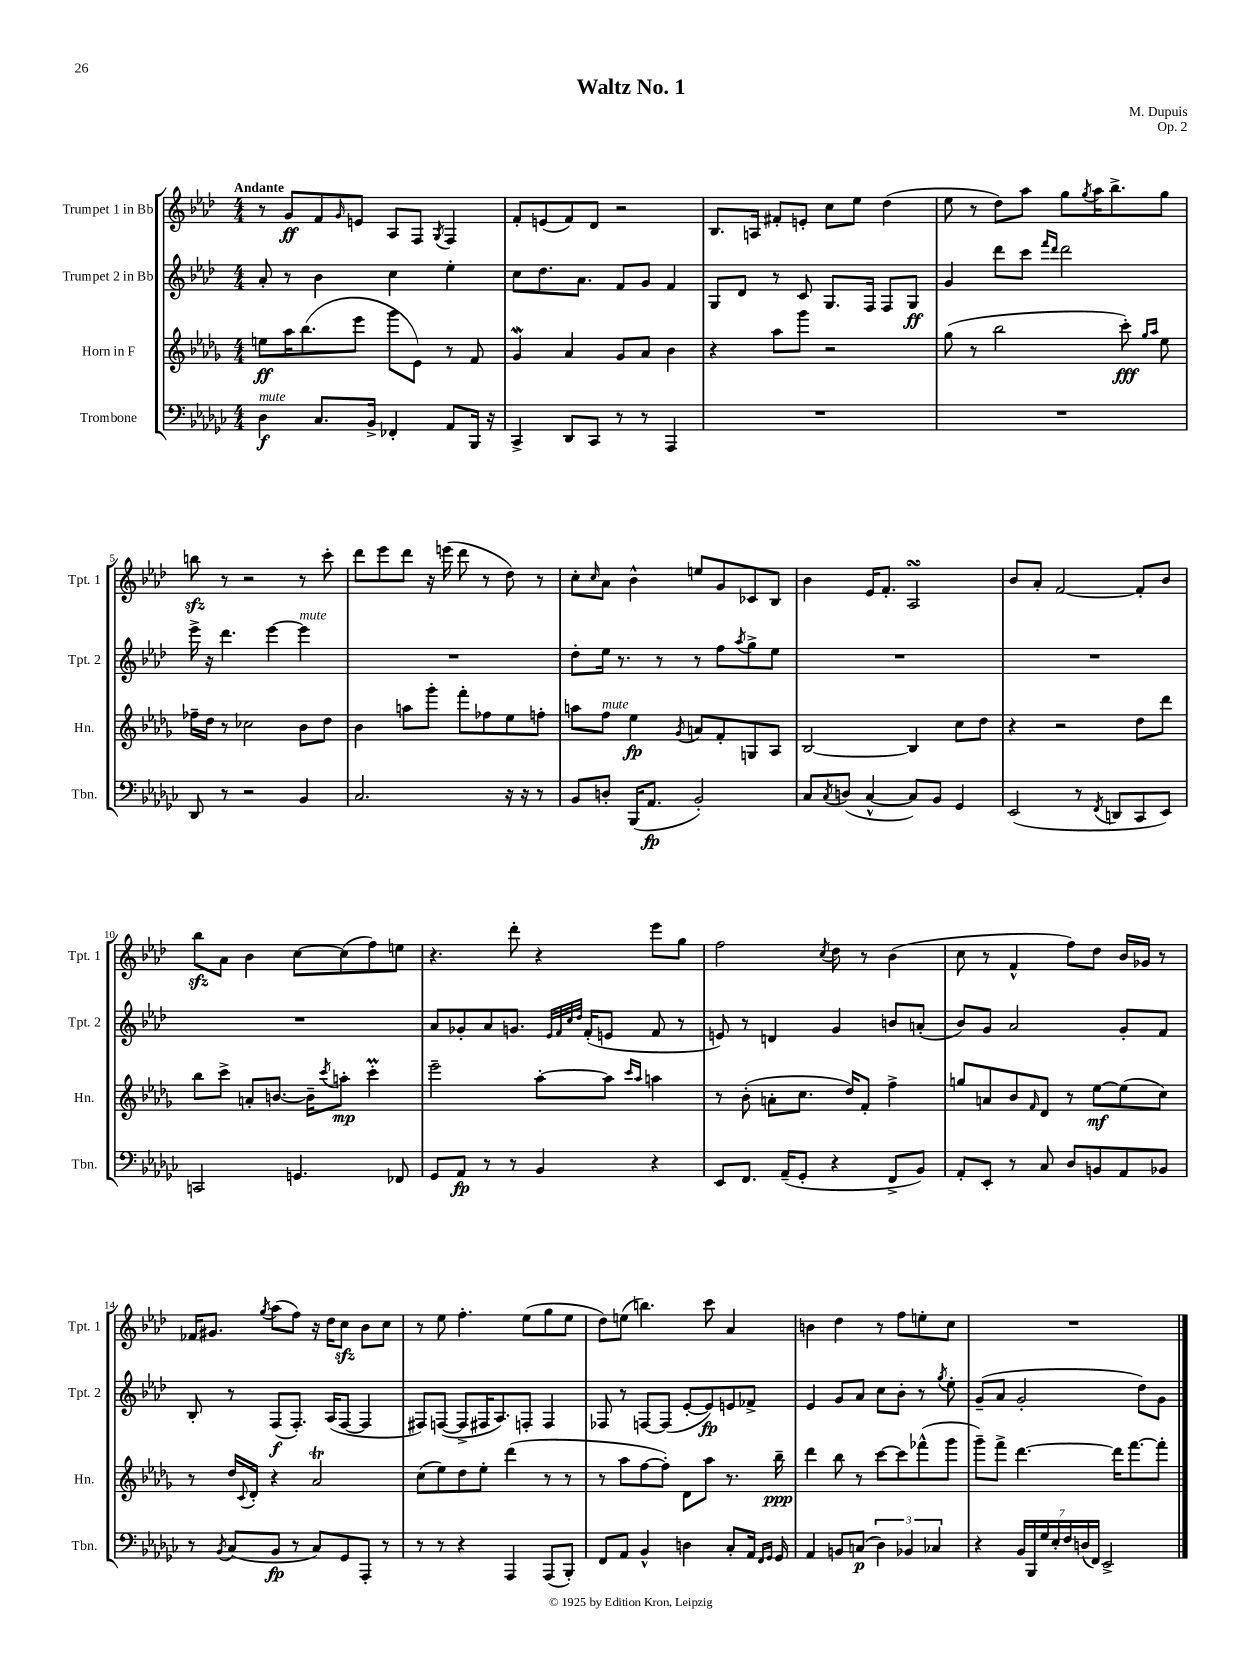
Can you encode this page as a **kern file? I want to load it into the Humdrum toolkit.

**kern	**kern	**kern	**kern
*staff4	*staff3	*staff2	*staff1
*clefF4	*clefG2	*clefG2	*clefG2
*k[b-e-a-d-g-c-]	*k[b-e-a-d-g-]	*k[b-e-a-d-]	*k[b-e-a-d-]
*M4/4	*M4/4	*M4/4	*M4/4
4D-	8ee	8a-'	8r
.	16aa-	8r	8g
.	(8.bb-	.	.
8.C-	.	4b-	8f
.	.	.	16qqg
.	8eee-	.	8e
16BB-^	.	.	.
4FF-'	8ggg-	4cc	8A-
.	8e-)	.	8F
.	.	.	8qG
8AA-	8r	4ee-'	4F
16BBB-	8f	.	.
16r	.	.	.
=	=	=	=
4CC-^	4g-	8cc	8f'
.	.	8.dd-	(8e
8DD-	4a-	.	8f)
.	.	8.a-	.
8CC-	.	.	8d-
8r	8g-	8f	2r
8r	8a-	8g	.
4AAA-	4b-	4f	.
=	=	=	=
1r	4r	8G	8.B-
.	.	8d-	.
.	.	.	16A
.	8aa-	8r	8f#'
.	8ggg-	8c	8e'
.	2r	8.G	8cc
.	.	.	8ee-
.	.	16F	.
.	.	8F	(4dd-
.	.	8G	.
=	=	=	=
1r	(8gg-	4g	8ee-
.	8r	.	8r
.	2bb-	8ddd-	8dd-)
.	.	8ccc	8aa-
.	.	16qqfff	.
.	.	16qqddd-	.
.	.	2ddd-	8gg
.	.	.	8qgg
.	.	.	16aa-
.	.	.	8.bb-^
.	8ccc')	.	.
.	16qqgg-	.	.
.	16qqaa-	.	.
.	8ee-	.	8gg
=	=	=	=
8DD-	16ff-~	16eee-^	8bb
.	16dd-	16r	.
8r	8r	4.ddd-	8r
2r	2cc-	.	2r
.	.	[4eee-	.
4BB-	8b-	4eee-]	8r
.	8dd-	.	8ccc'
=	=	=	=
2.C-	4b-	1r	8ddd-
.	.	.	8eee-
.	8aa	.	8ddd-
.	8ggg-'	.	16r
.	.	.	(16eee
.	8fff'	.	8ddd-
.	8ff-	.	8r
16r	8ee-	.	8dd-)
16r	.	.	.
8r	8ff'	.	8r
=	=	=	=
8BB-	8aa	8dd-'	8cc'
.	.	.	16qqcc
8D'	8ff	16ee-	8a-
.	.	8.r	.
(16BBB-	4ee-	.	4b-^^
8.AA-	.	.	.
.	.	8r	.
.	8qg-	.	.
2BB-')	8a	8r	8ee
.	8f'	8ff	8g
.	.	8qaa-	.
.	8G	8gg^	8c-
.	8A-	8ee-	8B-
=	=	=	=
8C-	[2B-	1r	4b-
8qC-	.	.	.
(8D	.	.	.
[4C-^^	.	.	16e-
.	.	.	8.f'
8C-])	4B-]	.	2A-
8BB-	.	.	.
4GG-	8cc	.	.
.	8dd-	.	.
=	=	=	=
(2EE-	4r	1r	8b-
.	.	.	8a-'
.	2r	.	[2f
8r	.	.	.
8qFF	.	.	.
8DD	.	.	.
8CC-	8dd-	.	8f']
8EE-)	8ddd-	.	8b-
=	=	=	=
2CC	8bb-	1r	8bb-
.	8ccc^	.	8a-
.	8a'	.	4b-
.	[8.b	.	.
4.GG	.	.	[8cc
.	16b~]	.	.
.	8qccc	.	.
.	8aa'	.	(8cc]
.	4ccc'	.	8ff)
8FF-	.	.	8ee
=	=	=	=
8GG-	2eee-~	8a-	4.r
8AA-	.	8g-'	.
8r	.	8a-	.
8r	.	8.g	8ddd-'
4BB-	[8aa-'	.	4r
.	.	32qqe-	.
.	.	32qqf	.
.	.	32qqcc	.
.	.	32qqdd-	.
.	.	(16f'	.
.	8aa-]	8e	.
.	16qqccc	.	.
.	16qqaa-	.	.
4r	4aa	8f	8eee-
.	.	8r	8gg
=	=	=	=
8EE-	8r	8e)	2ff
8.FF	(8b-'	8r	.
.	8a'	4d	.
(16AA-~	.	.	.
8GG-'	8.cc	.	.
.	.	.	8qcc
4r	.	4g	8dd-
.	16dd-)	.	.
.	8f'	.	8r
8FF^	4ff^	8b	(4b-
8BB-)	.	(8a'	.
=	=	=	=
8AA-'	8gg	8b-)	8cc
8EE-'	8a	8g	8r
8r	8b-	2a-	4f^^
.	16qqf	.	.
8C-	8d-	.	.
8D-	8r	.	8ff)
8BB	[8ee-	.	8dd-
8AA-	(8ee-]	8g'	16b-
.	.	.	16g-
8BB-	8cc)	8f	8r
=	=	=	=
8r	8r	8B-'	16f-
.	.	.	8.g#
8qBB-	.	.	.
(8C-	16dd-	8r	.
.	8qqc	.	.
.	16d-'	.	.
.	.	.	8qgg
8BB-	4r	(8F	(8aa-
8r	.	8.F')	8ff)
8C-)	2a-	.	16r
.	.	(16A-	16dd-
8GG-	.	[8F	8cc
8AAA-'	.	4F]	8b-
8r	.	.	8cc
=	=	=	=
8r	(8cc	8F#)	8r
8r	8ee-)	([8F	8ee-
4r	8dd-	8F^]	4.ff'
.	8ee-'	16F#	.
.	.	8.A-)	.
4AAA-	(4ddd-	.	.
.	.	8F'	(8ee-
(8AAA-	8r	4F	8gg
8BBB-')	8r	.	8ee-
=	=	=	=
8FF	8r	8F-	8dd-)
8AA-	8aa-	8r	(8ee
4BB-^^	[8ff	[8F	4.bb)
.	8ff'])	(8F]	.
4D	8d-	[8e-'	.
.	8aa-	8e-])	8ccc
8C-'	8.r	8e	4a-
16AA-	.	8f-^	.
16qqFF	.	.	.
16qqGG-	.	.	.
16GG-	16bb-~	.	.
=	=	=	=
4AA-	4ddd-	4e-	4b
8BB	8bb-	8g	4dd-
(8C	8r	8a-	.
6D-)	[8ccc	8cc	8r
.	8ccc]	8b-'	8ff
6BB-	.	.	.
.	(8fff-^^	8r	8ee'
6C-	.	.	.
.	.	8qgg	.
.	8ggg-	8ee-'	8cc
=	=	=	=
4r	8ggg-~)	(8g~	1r
.	8fff^	8a-	.
28BB-	[4.ddd-	2g'	.
28BBB-	.	.	.
28G-	.	.	.
28E-'	.	.	.
28F	.	.	.
(28D	.	.	.
28FF)	.	.	.
2EE-^	.	.	.
.	16ddd-]	.	.
.	[8.fff	.	.
.	.	8dd-)	.
.	8fff']	8g	.
==	==	==	==
*-	*-	*-	*-
